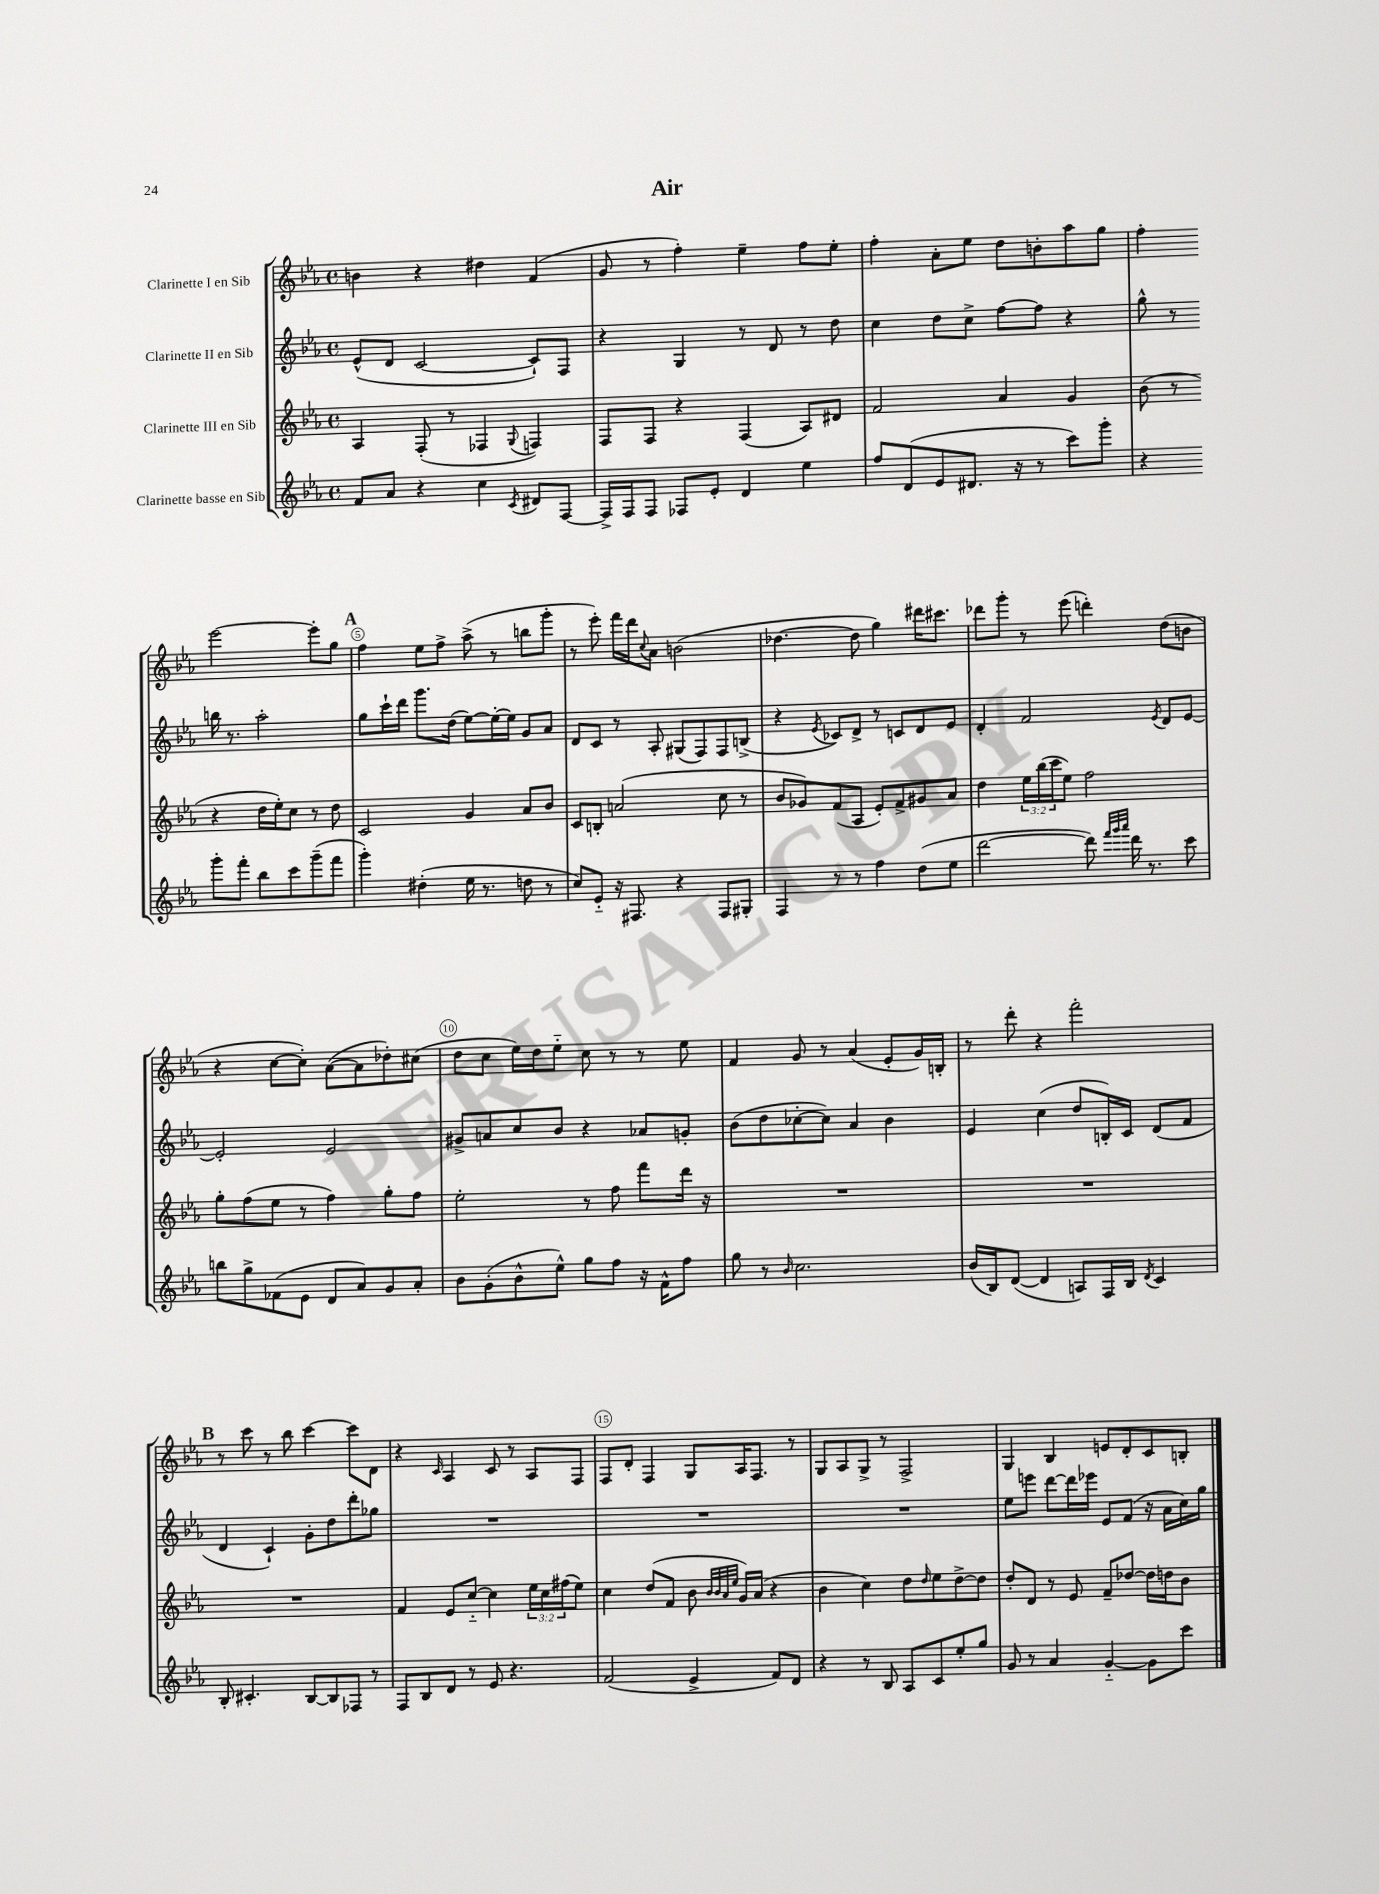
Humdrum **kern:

**kern	**kern	**kern	**kern
*part4	*part3	*part2	*part1
*staff4	*staff3	*staff2	*staff1
*I"Clarinette basse en Sib	*I"Clarinette III en Sib	*I"Clarinette II en Sib	*I"Clarinette I en Sib
*clefG2	*clefG2	*clefG2	*clefG2
*k[b-e-a-]	*k[b-e-a-]	*k[b-e-a-]	*k[b-e-a-]
*M4/4	*M4/4	*M4/4	*M4/4
*met(c)	*met(c)	*met(c)	*met(c)
=1	=1	=1	=1
8f/L	4A-/	(8e-^^/L	4bn\
8a-/J	.	8d/J	.
4r	(8F'/	[2c/	4r
.	8r	.	.
4cc\	4F-X/	.	4dd#X\
8qc/	8qqG/	.	.
8d#X/L	4Fn/)	8c`/L])	(4f/
[8F/J	.	8F/J	.
=2	=2	=2	=2
16F^/LL]	8F/L	4r	8g/
16F/J	.	.	.
8F/J	8F/J	.	8r
8F-X/L	4r	4G/	4ff'\)
8e-'/J	.	.	.
4d/	(4F/	8r	4ee-~\
.	.	8d/	.
4ee-\	8A-/L)	8r	8ff\L
.	8d#X/J	8dd\	8ee-'\J
=3	=3	=3	=3
8ff/L	2f/	4cc\	4ff'\
(8d/	.	.	.
8e-/	.	8dd\L	8a-'\L
8.d#X/J	.	8cc^\J	8ee-\J
.	4a-/	[8ff\L	8dd\L
16r	.	.	.
8r	.	8ff\J]	8bn'\
8ccc\L)	4g/	4r	8aa-\
8ggg'\J	.	.	8gg\J
=4	=4	=4	=4
4r	(8b-\	8gg^^\	4ff'\
.	8r	8r	.
8ggg'\L	4r	16bbn\	[2eee-\
.	.	8.r	.
8fff'\J	.	.	.
8bb-\L	16dd\LL	2aa-'\	.
.	16ee-'\J)	.	.
8ccc\	8cc\J	.	.
(8ggg~\	8r	.	8eee-'\L]
8fff\J	8dd\	.	8gg\J
!!LO:LB:g=z
!!LO:REH:place=s1:t=A
=5	=5	=5	=5
4ggg'\)	2c/	8gg\L	4ff\
.	.	16ccc`\L	.
.	.	16ddd\JJ	.
(4dd#X'\	.	8.ggg\L	8ee-\L
.	.	.	8ff^\J
.	.	(16dd\Jk	.
16ee-\	4g/	[8ee-\L)	(8aa-^\
8.r	.	.	.
.	.	16ee-'\L_	8r
.	.	16ee-\JJ]	.
8ddn\	8a-/L	8g/L	8bbn\L
8r	8b-/J	8a-/J	8ggg'\J
=6	=6	=6	=6
8cc/L)	8c/L	8d/L	8r
8e-/J	8Bn'/J	8c/J	8eee-'\)
16r	(2an/	8r	16fff\LL
8.F#X/	.	.	16ddd\J
.	.	.	8qqcc/
.	.	8A-'/	8a-\J
4r	.	(8G#X/L	(2bn\
.	.	8F/)	.
8F#/L	8cc\	8F/	.
8G#X'/J	8r	(8Bn^/J	.
=7	=7	=7	=7
4F/	8b-/L	4r	[4.dd-X\
.	8g-X/)	.	.
.	.	8qe-/	.
8r	(8f/	8c-X/L)	.
8r	8A-/J	8d^/J	8dd-\]
4ff\	8e-'/L)	8r	4gg\)
.	8f^/	8cn/L	.
(8dd\L	8g#X/	8d/	16ddd#X\KL
.	.	.	8.ccc#X\J
8ee-\J	8a-/J	8e-/J	.
=8	=8	=8	=8
[2ddd\	4dd\	4d'/	8ddd-X\L
.	.	.	8ggg'\J
.	24ee-\LL	2f/	8r
.	(24bb-\	.	.
.	24ccc\J	.	.
.	8ee-\J)	.	(8eee-\
8ddd\])	2ff\	.	4dddn'\)
32qqfff/LLL	.	.	.
32qqggg/	.	.	.
32qqaaa-/JJJ	.	.	.
16ddd\	.	.	.
8.r	.	.	.
.	.	8qe-/	.
.	.	8d/L	(8dd\L
8ccc\	.	[8e-/J	8bn\J
!!LO:LB:g=z
=9	=9	=9	=9
8bbn\L	8gg'\L	2e-'/]	4r
8gg^\	(8ff\	.	.
(8f-X\	8ee-\J	.	[8cc\L
8e-\J	8r	.	8cc'\J])
8d/L	4ff\)	2e-/	([8a-\L
8a-/)	.	.	8a-\]
8g/	8gg'\L	.	8dd-X'\)
8a-'/J	8ff\J	.	(8cc#X\J
=10	=10	=10	=10
8b-\L	2ee-'\	8g#X^/L	8dd\L
(8g'\	.	8an/	8cc\J
8b-^^\	.	8cc/	16ee-\LL)
.	.	.	16dd\J
8ee-^^\J)	.	8b-/J	8ee-\J
8gg\L	8r	4r	8cc\
8ff\J	8ff\	.	8r
16r	8fff\L	8a-X/L	8r
16f^^\KL	.	.	.
8ff\J	16ddd\Jk	8gn'/J	8ee-\
.	16r	.	.
=11	=11	=11	=11
8gg\	1r	(8b-\L	4f/
8r	.	8dd\	.
16qqb-/	.	.	.
2.cc\	.	[8cc-X'\	8g/
.	.	8cc-\J])	8r
.	.	4a-/	(4a-/
.	.	4b-\	8e-'/L
.	.	.	16g/L)
.	.	.	16Bn'/JJ
=12	=12	=12	=12
(16b-/LL	1r	4e-/	8r
16B-/J)	.	.	.
([8d/J	.	.	8ddd'\
4d/]	.	(4cc\	4r
8An/L)	.	8dd/L	2fff'\
16F/L	.	16Bn'/L)	.
16B-/JJ	.	16c/JJ	.
8qd/	.	.	.
4c/	.	(8d/L	.
.	.	8f/J	.
!!LO:LB:g=z
!!LO:REH:place=s1:t=B
=13	=13	=13	=13
8B-'/	1r	4d/	8r
4.c#X'/	.	.	8ccc\
.	.	4c`/)	8r
.	.	.	8bb-\
[8B-/L	.	8g'\L	[4ccc\
8B-/]	.	8dd\	.
8F-X/J	.	8ddd'\	8ccc\L]
8r	.	8gg-X\J	8d\J
=14	=14	=14	=14
8F/L	4f/	1r	4r
8B-/	.	.	.
.	.	.	16qqc/
8d/J	8e-/L	.	4A-/
8r	[8cc/J	.	.
8e-/	4cc\]	.	8c/
4.r	.	.	8r
.	24ee-\LL	.	8A-/L
.	24cc\	.	.
.	(24ff#X\J	.	.
.	8ee-\J)	.	8F/J
=15	=15	=15	=15
(2f/	4cc\	1r	8F/L
.	.	.	8d'/J
.	(8dd/L	.	4F/
.	8f/J	.	.
4e-^/	8b-\	.	8G/L
.	32qqb-/LLL	.	.
.	32qqb-/	.	.
.	32qqa-/	.	.
.	32qqee-/JJJ	.	.
.	16g/LL)	.	16A-/K
.	(16a-/JJ	.	8.F/J
8f/L)	4r	.	.
8d/J	.	.	8r
=16	=16	=16	=16
4r	4b-\	1r	8G/L
.	.	.	8A-/
8r	4cc\)	.	8G^/J
8B-/	.	.	8r
8A-/L	8dd\L	.	2F^/
.	16qqdd/	.	.
8c/	8ee-\	.	.
8ee-'/	[8dd^\	.	.
8gg/J	8dd\J]	.	.
=17	=17	=17	=17
8g/	8dd'/L	8ee-\L	4G/
8r	8d/J	8eeen\J	.
4a-/	8r	[8ddd\L	4B-/
.	8e-/	16ddd\L]	.
.	.	16eee-X\JJ	.
[4g/	8f~/L	8e-/L	8en/L
.	[8dd-X/J	(8f/J	8d'/
8g\L]	16dd-\LL]	16r	8c/
.	16ddn\J	16a-\LL	.
8ccc\J	8b-\J	16cc\)	8Bn'/J
.	.	16gg\JJ	.
==	==	==	==
*-	*-	*-	*-
